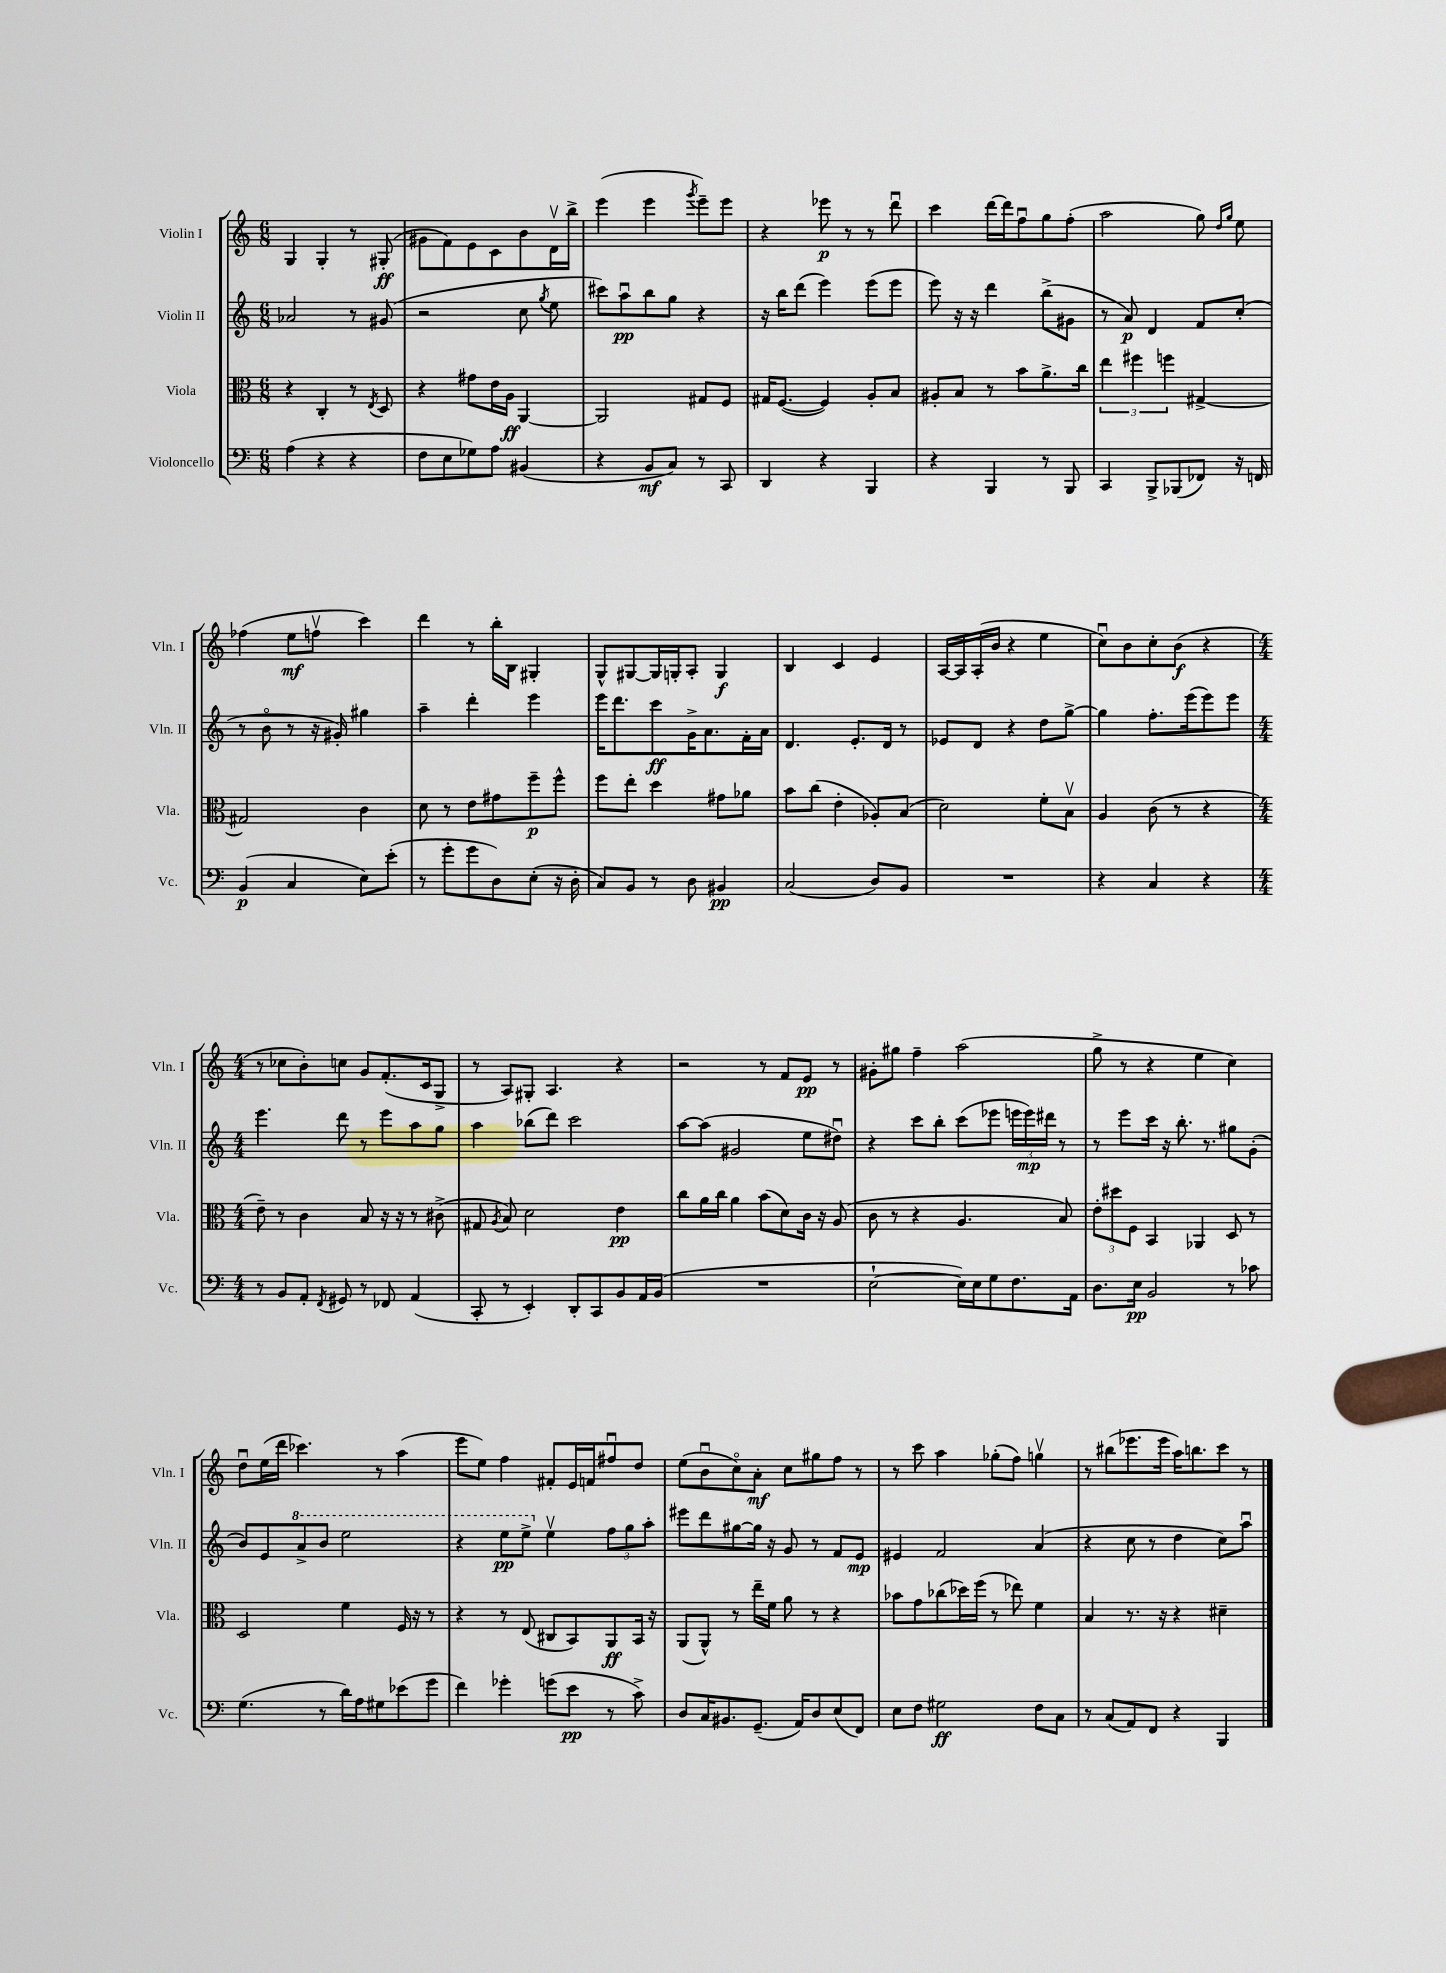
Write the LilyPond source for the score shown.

<<
\new StaffGroup <<
\new Staff = "s0" \with { instrumentName = "Violin I" shortInstrumentName = "Vln. I" } {
    \clef treble \key c \major \numericTimeSignature \time 6/8
    \autoBeamOff g4 g4-. r8 gis8-.\ff( |
    gis'8[ f'8) e'8 c'8 b'8 d'16\upbow b''16]-> |
    e'''4( e'''4 \acciaccatura { g'''8 } e'''8[--) e'''8] |
    r4 ees'''8\p r8 r8 d'''8\downbow |
    c'''4 d'''16[~ d'''16 f''8\downbow g''8 f''8]-.( |
    a''2 g''8) \grace { d''16[ g''16] } e''8 |
    fes''4( e''8[\mf f''8]\upbow c'''4) |
    d'''4 r8 b''16[-. b16] gis4-. |
    g8[-^ gis8~ gis16 g16-. a8]-. g4\f |
    b4 c'4 e'4 |
    a16[~ a16 a16-.( b'16] r4 e''4 |
    c''8[\downbow) b'8 c''8-. b'8]\f( r4 |
    \numericTimeSignature \time 4/4 r8 ces''8[ b'8-.) c''8] g'8[ f'8.-.( c'16 g8]-> |
    r8 a8[) gis8]-. a4. r4 |
    r2 r8 f'8[ e'8]\pp r8 |
    gis'8[-. gis''8] f''4-- a''2( |
    g''8-> r8 r4 e''4 c''4) |
    d''8[\downbow e''16( d'''16] ces'''4.) r8 a''4( |
    e'''8[ e''8]) f''4 fis'8[-. e'16 f'16 fis''8\downbow d''8] |
    e''8[( b'8\downbow c''8\flageolet) a'8]-.\mf c''8[ gis''8 f''8] r8 |
    r8 c'''8 a''4 ges''8[-.( f''8]) g''4\upbow |
    r8 bis''8[( ees'''8. ees'''16] a''16[) b''8. c'''8] r8 \bar "|." |
}
\new Staff = "s1" \with { instrumentName = "Violin II" shortInstrumentName = "Vln. II" } {
    \clef treble \key c \major \numericTimeSignature \time 6/8
    \autoBeamOff aes'2 r8 gis'8( |
    r2 c''8 \acciaccatura { g''8 } e''8 |
    cis'''8[) a''8\downbow\pp b''8 g''8] r4 |
    r16 b''16[ d'''8]( e'''4) e'''8[( e'''8] |
    e'''8) r16 r16 d'''4 b''8[->( gis'8] |
    r8 a'8\p) d'4 f'8[ c''8]-.( |
    r8 b'8\flageolet r8 r16 gis'16-.) gis''4 |
    a''4-- d'''4-. e'''4 |
    e'''16[ d'''8. c'''8\ff g'16-> a'8. f'16-. a'16] |
    d'4. e'8.[-. d'16] r8 |
    ees'8[ d'8] r4 d''8[ g''8]~-> |
    g''4 f''8.[-. e'''16( e'''8) e'''8] |
    \numericTimeSignature \time 4/4 e'''4. d'''8 r8 e'''8[ a''8 g''8] |
    a''4 bes''8[( d'''8]) c'''2 |
    a''8[~ a''8]( gis'2 e''8[ dis''8]\downbow) |
    r4 c'''8[ b''8]-. c'''8[( ees'''8] \tuplet 3/2 { e'''16[ e'''16\mp) dis'''16] } r8 |
    r8 e'''8[ c'''16] r16 b''8.-. r8. gis''8[ g'8]-.( |
    b'8[) e'8 \ottava #1 a''8-> b''8] e'''2 |
    r4 e'''8[\pp e'''8]-> \ottava #0 e''4\upbow \tuplet 3/2 { f''8[ g''8 a''8]-. } |
    eis'''8[ d'''8 gis''8~ gis''16] r16 g'8 r8 f'8[ e'8]\mp |
    eis'4 f'2 a'4( |
    r4 c''8 r8 d''4 c''8[) a''8]\downbow \bar "|." |
}
\new Staff = "s2" \with { instrumentName = "Viola" shortInstrumentName = "Vla." } {
    \clef alto \key c \major \numericTimeSignature \time 6/8
    \autoBeamOff r4 c4-. r8 \acciaccatura { e8 } d8 |
    r4 gis'8[ e'16 a16]\ff a,4~ |
    a,2 gis8[ f8] |
    gis16[ f8.]~( f4) a8[-. b8] |
    ais8[-. b8] r8 b'8[ a'8.-> c''16] |
    \tuplet 3/2 { e''4 fis''4 f''4 } gis4~-> |
    gis2 c'4 |
    d'8 r8 e'8[ gis'8 f''8--\p f''8]-^ |
    f''8[ e''8]-. d''4 gis'8[ aes'8] |
    b'8[ c''8]( e'4-. aes8[-.) b8]( |
    d'2) f'8[-. b8]\upbow |
    a4 c'8( r8 r4 |
    \numericTimeSignature \time 4/4 e'8--) r8 c'4 b8 r16 r16 r8 cis'8->( |
    gis8 \acciaccatura { a8 } b8) d'2 e'4\pp |
    c''8[ a'16 c''16] a'4 b'8[( d'8) c'16] r16 a8( |
    c'8 r8 r4 a4. b8) |
    \tuplet 3/2 { e'8[-. dis''8 f8] } b,4 aes,4 d8 r8 |
    d2 f'4 f16 r16 r8 |
    r4 r8 e8( cis8[ b,8) a,8\ff b,16] r16 |
    a,8[( a,8]-^) r8 e''16[-- f'16] a'8 r8 r4 |
    bes'8[ g'8 ces''8( des''16) f''16]( r8 ees''8) f'4 |
    b4 r8. r16 r4 dis'4-- \bar "|." |
}
\new Staff = "s3" \with { instrumentName = "Violoncello" shortInstrumentName = "Vc." } {
    \clef bass \key c \major \numericTimeSignature \time 6/8
    \autoBeamOff a4( r4 r4 |
    f8[ e8 ges8) a8] bis,4( |
    r4 b,8[\mf c8]) r8 c,8 |
    d,4 r4 b,,4 |
    r4 b,,4 r8 b,,8 |
    c,4 b,,8[-> bes,,8( fes,8]) r16 f,16 |
    b,4\p( c4 e8[) e'8]-.( |
    r8 g'8[-. g'8 d8) e8]-.( r16 d16-. |
    c8[) b,8] r8 d8 bis,4\pp |
    c2( d8[) b,8] |
    R2. |
    r4 c4 r4 |
    \numericTimeSignature \time 4/4 r8 b,8[ a,8]-. \acciaccatura { f,8 } gis,8 r8 fes,8 a,4( |
    c,8-. r8 e,4-.) d,8[-. c,8 b,8 a,16 b,16]( |
    R1 |
    e2~-! e16[) e16 g8 f8. a,16] |
    d8.[ e16]\pp b,2 r8 ces'8 |
    g4.( r8 d'16[) a16 gis8 ees'8( g'8] |
    f'4) ges'4-. g'8[( e'8]\pp r8 c'8->) |
    d8[ c16 bis,8. g,8.]--( a,16[) d8 e8( f,8]) |
    e8[ f8] gis2\ff f8[ c8] |
    r8 c8[( a,8) f,8] r4 b,,4 \bar "|." |
}
>>
>>
\layout { \context { \Score \remove "Bar_number_engraver" } }
